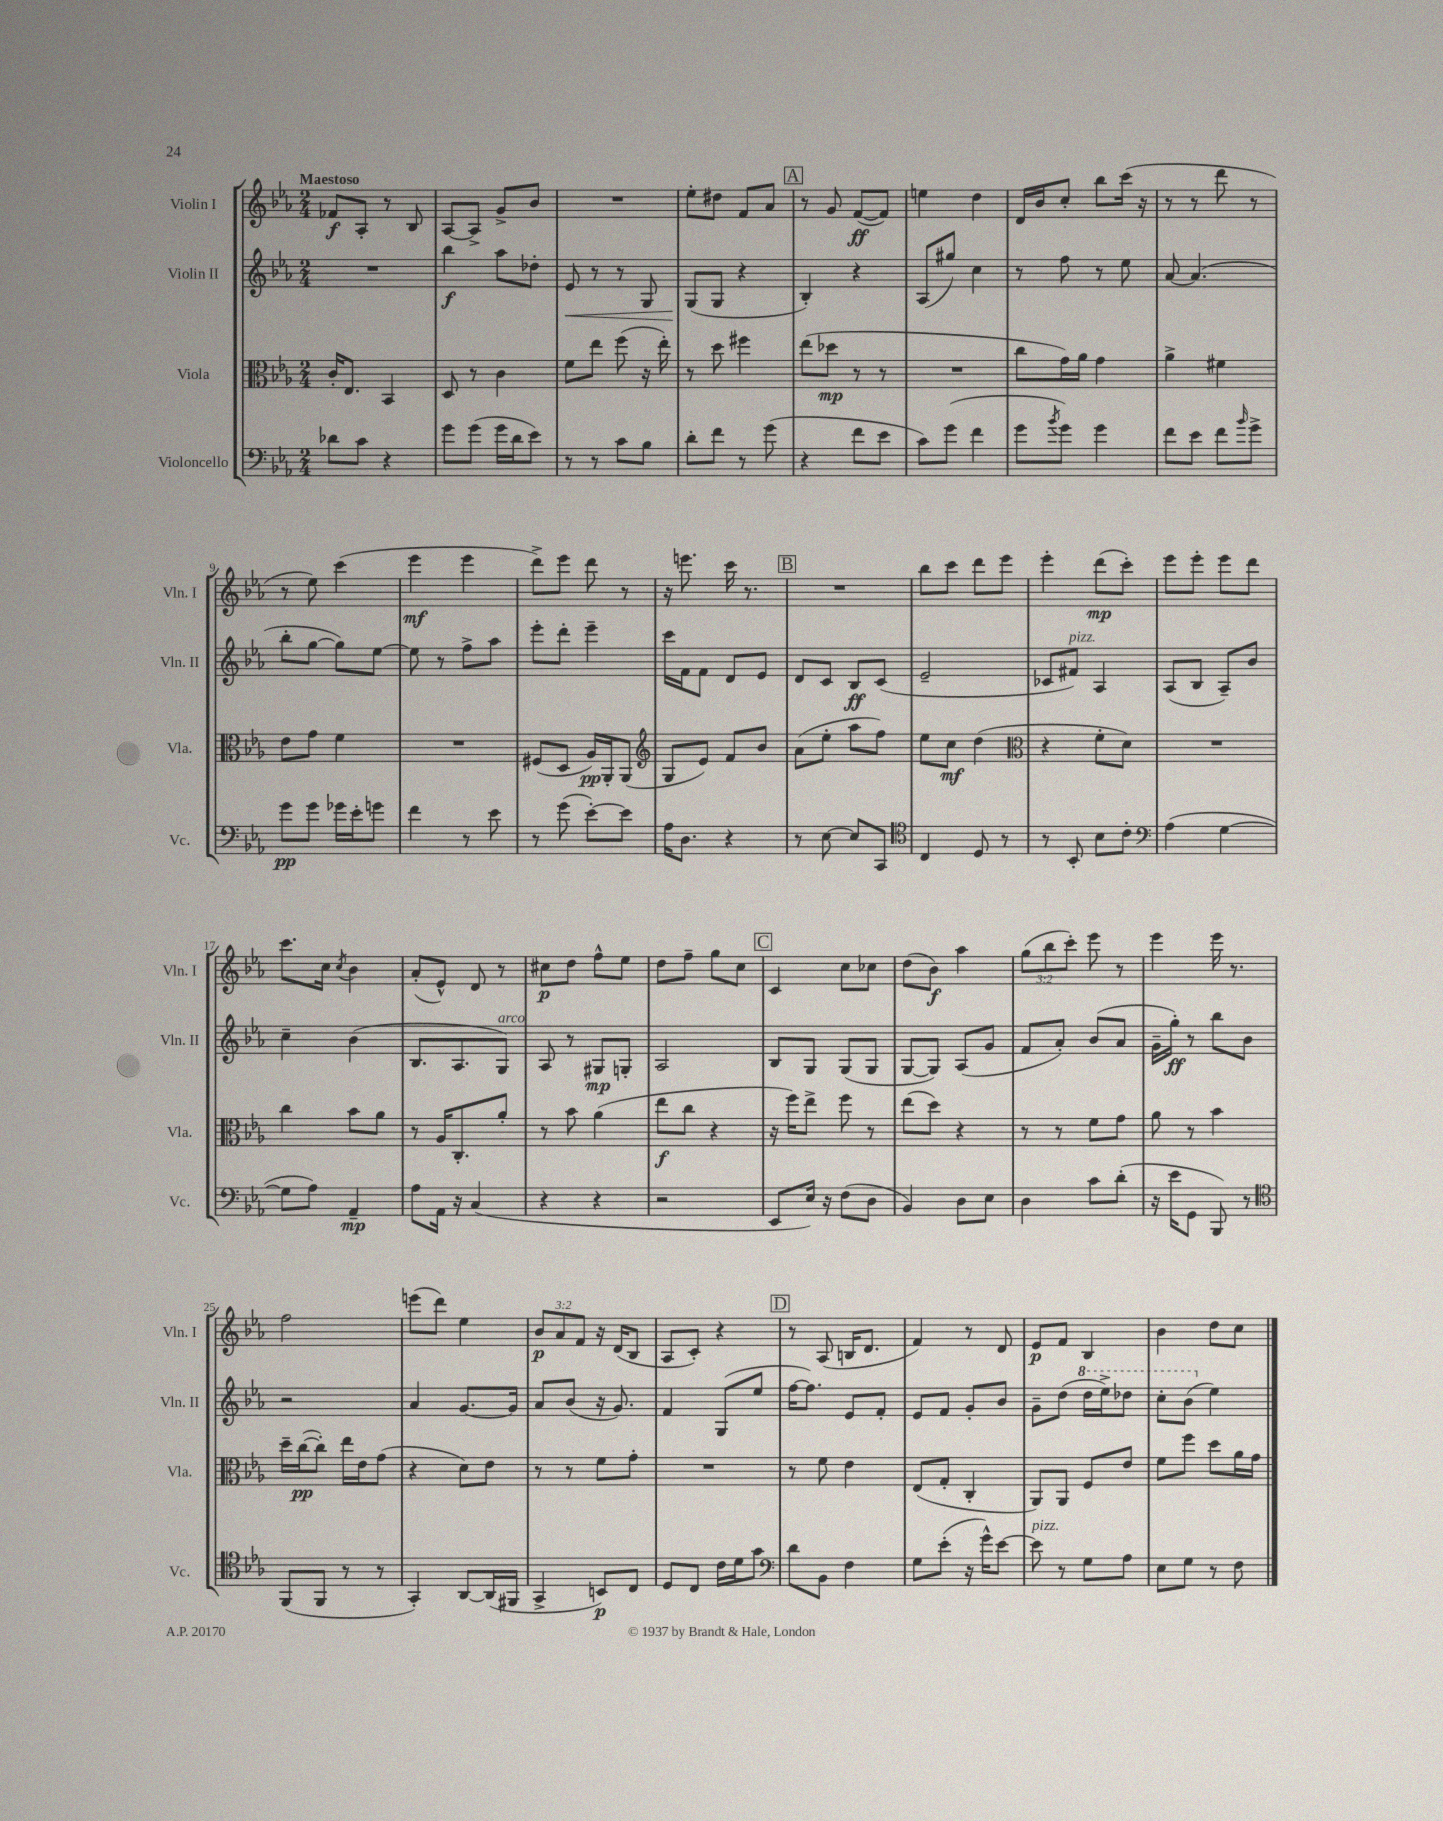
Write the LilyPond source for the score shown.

<<
\new StaffGroup <<
\new Staff = "s0" \with { instrumentName = "Violin I" shortInstrumentName = "Vln. I" } {
    \clef treble \key ees \major \numericTimeSignature \time 2/4 \override Staff.TupletNumber.text = #tuplet-number::calc-fraction-text \tempo "Maestoso"
    fes'8\f aes8-. r8 bes8 |
    aes8~ aes8-> g'8-> bes'8 |
    R2 |
    ees''8-. dis''8 f'8 aes'8 |
    \mark \markup { \box "A" } r8 g'8 f'8~\ff( f'8) |
    e''4 d''4 |
    d'16 bes'16 c''8-. bes''8 c'''16( r16 |
    r8 r8 d'''8 r8 |
    r8 ees''8) c'''4( |
    ees'''4\mf ees'''4 |
    d'''8->) ees'''8 d'''8 r8 |
    r16 e'''8. c'''16 r8. |
    \mark \markup { \box "B" } R2 |
    bes''8 c'''8 d'''8 ees'''8 |
    ees'''4-. d'''8\mp( c'''8-.) |
    ees'''8 ees'''8-. ees'''8 d'''8 |
    c'''8. c''16 \acciaccatura { c''8 } bes'4 |
    aes'8-.( ees'8-^) d'8 r8 |
    cis''8\p d''8 f''8-^ ees''8 |
    d''8 f''8-- g''8 c''8 |
    \mark \markup { \box "C" } c'4 c''8 ces''8 |
    d''8( bes'8\f) aes''4 |
    \tuplet 3/2 { g''8( bes''8 c'''8-.) } ees'''8 r8 |
    ees'''4 ees'''16 r8. |
    f''2 |
    e'''8( d'''8) ees''4 |
    \tuplet 3/2 { bes'8\p aes'8 f'8 } r16 d'16( bes8 |
    aes8 c'8-.) r4 |
    \mark \markup { \box "D" } r8 aes8( b16 d'8. |
    f'4) r8 d'8 |
    ees'8\p f'8 bes4 |
    bes'4 d''8 c''8 \bar "|." |
}
\new Staff = "s1" \with { instrumentName = "Violin II" shortInstrumentName = "Vln. II" } {
    \clef treble \key ees \major \numericTimeSignature \time 2/4
    R2 |
    bes''4\f aes''8 des''8-. |
    ees'8\< r8 r8 g8 |
    g8\!( g8 r4 |
    \mark \markup { \box "A" } bes4-.) r4 |
    aes8( gis''8) c''4 |
    r8 f''8 r8 ees''8 |
    aes'8~ aes'4.( |
    bes''8-. g''8~ g''8) ees''8~ |
    ees''8 r8 f''8-> aes''8 |
    ees'''8-. d'''8-. ees'''4-- |
    c'''16 f'16 f'8 d'8 ees'8 |
    \mark \markup { \box "B" } d'8 c'8 bes8\ff c'8( |
    ees'2-- |
    ces'8 fis'8^\markup { \italic "pizz." }) aes4 |
    aes8( bes8 aes8--) bes'8 |
    c''4-- bes'4( |
    bes8. aes8. g8^\markup { \italic "arco" }) |
    aes8 r8 gis8\mp g8-. |
    aes2 |
    \mark \markup { \box "C" } bes8 g8 g8( g8 |
    g8~ g8) aes8( g'8 |
    f'8 aes'8-.) bes'8( aes'8 |
    g'16-- g''16-.\ff) r8 bes''8 bes'8 |
    r2 |
    aes'4 g'8.~ g'16 |
    aes'8 bes'8( r16 g'8.) |
    f'4 g8( ees''8 |
    \mark \markup { \box "D" } f''16~ f''8.) ees'8 f'8-. |
    ees'8 f'8 g'8-. bes'8 |
    g'8-- d''8( \ottava #1 d'''16 ees'''16->) des'''8 |
    c'''8-. bes''8( \ottava #0 ees''4) \bar "|." |
}
\new Staff = "s2" \with { instrumentName = "Viola" shortInstrumentName = "Vla." } {
    \clef alto \key ees \major \numericTimeSignature \time 2/4
    c'16-. ees8. bes,4 |
    d8 r8 c'4 |
    f'8 ees''8 f''8( r16 ees''16-.) |
    r8 d''8 fis''4 |
    \mark \markup { \box "A" } ees''8( des''8\mp r8 r8 |
    R2 |
    c''8 g'16) aes'16 g'4 |
    aes'4-> fis'4 |
    ees'8 g'8 f'4 |
    R2 |
    fis8( d8 aes16\pp) aes,16-. aes,8( |
    \clef treble g8 ees'8) f'8 bes'8 |
    \mark \markup { \box "B" } aes'8( ees''8-. aes''8 f''8) |
    ees''8 c''8\mf d''4( |
    \clef alto r4 f'8-. d'8) |
    R2 |
    c''4 bes'8 aes'8 |
    r8 aes16 c8.-. aes'8-. |
    r8 bes'8 aes'4( |
    ees''8\f c''8 r4 |
    \mark \markup { \box "C" } r16 f''16) ees''8-> f''8 r8 |
    ees''8( d''8) r4 |
    r8 r8 f'8 g'8 |
    aes'8 r8 bes'4 |
    d''16-- c''16~\pp( c''8-.) ees''16 ees'16 g'8( |
    r4 d'8) ees'8 |
    r8 r8 f'8 g'8-. |
    R2 |
    \mark \markup { \box "D" } r8 f'8 ees'4 |
    ees8( g8-. c4-. |
    aes,8) aes,8 f8 ees'8 |
    f'8 f''8 d''8 aes'16 g'16 \bar "|." |
}
\new Staff = "s3" \with { instrumentName = "Violoncello" shortInstrumentName = "Vc." } {
    \clef bass \key ees \major \numericTimeSignature \time 2/4
    des'8 c'8 r4 |
    g'8 g'8( g'16 d'16 ees'8) |
    r8 r8 c'8 bes8 |
    d'8-. f'8 r8 g'8( |
    \mark \markup { \box "A" } r4 f'8 ees'8 |
    c'8) g'8( f'4 |
    g'8 \acciaccatura { bes'8 } g'8) g'4 |
    f'8 ees'8 f'8 \grace { bes'16 } g'8-> |
    g'8\pp g'8 ges'16 ees'16-. g'8 |
    f'4 r8 ees'8 |
    r8 g'8( ees'8~-.) ees'8 |
    aes16 d8. r4 |
    \mark \markup { \box "B" } r8 ees8~ ees8 c,8 |
    \clef tenor c4 d8 r8 |
    r8 bes,8-. bes8 c'8-. |
    \clef bass aes4( g4~ |
    g8 aes8) aes,4--\mp |
    aes8 aes,16 r16 c4( |
    r4 r4 |
    r2 |
    \mark \markup { \box "C" } ees,8 ees16) r16 f8( d8 |
    bes,4) d8 ees8 |
    d4 c'8 d'8-.( |
    r16 ees'16 g,8 bes,,8) r8 |
    \clef tenor f,8( f,8 r8 r8 |
    g,4-.) aes,8~ aes,16( fis,16 |
    g,4-> b,8\p) c8 |
    d8 c8 c'16 d'16 g'8 |
    \mark \markup { \box "D" } \clef bass d'8 bes,8 f4 |
    g8 ees'8-.( r16 g'16-^) ees'8~ |
    ees'8^\markup { \italic "pizz." } r8 g8 aes8 |
    ees8 g8 r8 f8 \bar "|." |
}
>>
>>
